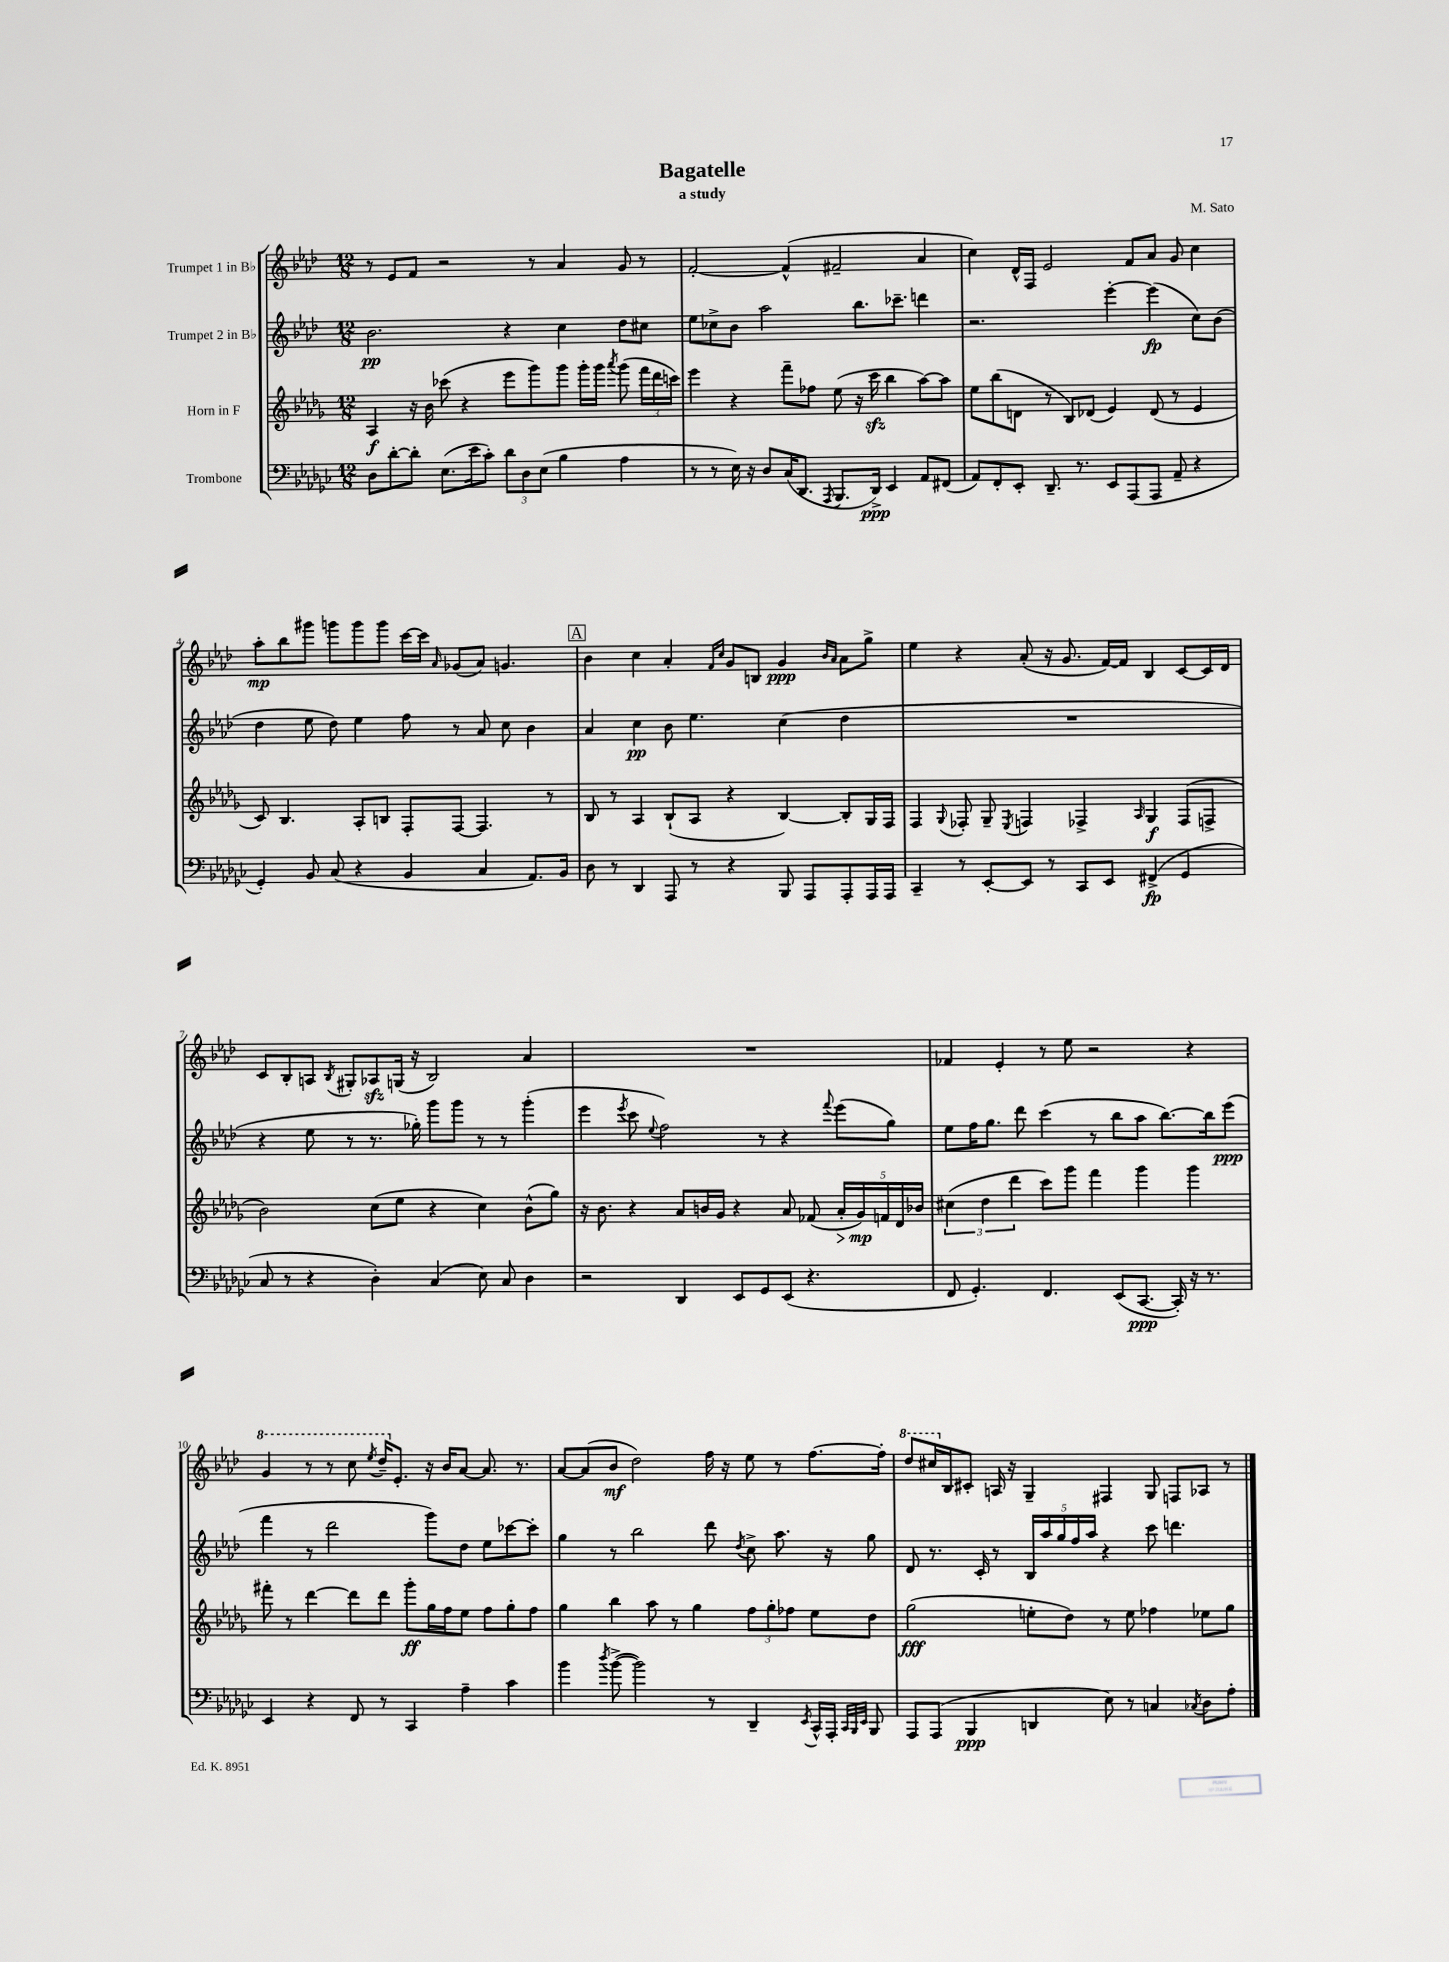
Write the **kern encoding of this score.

**kern	**dynam	**kern	**dynam	**kern	**dynam	**kern	**dynam
*part4	*part4	*part3	*part3	*part2	*part2	*part1	*part1
*staff4	*staff4	*staff3	*staff3	*staff2	*staff2	*staff1	*staff1
*I"Trombone	*	*I"Horn in F	*	*I"Trumpet 2 in B♭	*	*I"Trumpet 1 in B♭	*
*clefF4	*	*clefG2	*	*clefG2	*	*clefG2	*
*k[b-e-a-d-g-c-]	*	*k[b-e-a-d-g-]	*	*k[b-e-a-d-]	*	*k[b-e-a-d-]	*
*M12/8	*	*M12/8	*	*M12/8	*	*M12/8	*
=1	=1	=1	=1	=1	=1	=1	=1
8D-\L	.	4A-/	f	2.b-\	pp	8r	.
[8d-'\	.	.	.	.	.	8e-/L	.
8d-'\J]	.	16r	.	.	.	8f/J	.
.	.	16b-\	.	.	.	.	.
(8.E-\L	.	(8ccc-X\	.	.	.	2r	.
.	.	4r	.	.	.	.	.
16e-\k	.	.	.	.	.	.	.
8c-'\J)	.	.	.	.	.	.	.
12d-\L	.	8eee-\L	.	4r	.	.	.
12D-\	.	.	.	.	.	.	.
.	.	8ggg-\)	.	.	.	8r	.
(12E-\J	.	.	.	.	.	.	.
4B-\	.	8ggg-\J	.	4cc\	.	4a-/	.
.	.	16ggg-'\LL	.	.	.	.	.
.	.	16ggg-\JJ	.	.	.	.	.
.	.	8qaaa-/	.	.	.	.	.
4A-\	.	(8ggg-\	.	8dd-\L	.	8g/	.
.	.	24fff\LL	.	8cc#X\J	.	8r	.
.	.	24ddd-\	.	.	.	.	.
.	.	24cccn\JJ)	.	.	.	.	.
=2	=2	=2	=2	=2	=2	=2	=2
8r	.	4eee-\	.	8ee-\L	.	[2f'/	.
8r	.	.	.	8cc-X^\	.	.	.
16E-\)	.	4r	.	8b-\J	.	.	.
16r	.	.	.	.	.	.	.
8D-/L	.	.	.	2aa-\	.	.	.
(16C-/K	.	8fff~\L	.	.	.	(4f^^/]	.
8.DD-/J	.	.	.	.	.	.	.
.	.	8ff-X\J	.	.	.	.	.
8qAAA-/	.	.	.	.	.	.	.
8.BBB-/L	.	(8ee-\	.	.	.	2f#X~/	.
.	.	16r	.	8.bb-\L	.	.	.
16DD-^/Jk)	ppp	16ccczz\	.	.	.	.	.
4EE-/	.	4bb-\	.	.	.	.	.
.	.	.	.	8.ccc-X~\J	.	.	.
8AA-/L	.	[8aa-\L)	.	4dddn\	.	4a-/	.
(8FF#X/J	.	8aa-\J]	.	.	.	.	.
=3	=3	=3	=3	=3	=3	=3	=3
8AA-/L)	.	8ee-\L	.	2.r	.	4cc\)	.
8FF'/	.	(8bb-\	.	.	.	.	.
8EE-'/J	.	8dn\J	.	.	.	16d-^^/LL	.
.	.	.	.	.	.	16F/JJ	.
8.DD-~/	.	8r	.	.	.	2e-/	.
.	.	8B-/L)	.	.	.	.	.
8.r	.	.	.	.	.	.	.
.	.	(8d-X/J	.	.	.	.	.
8EE-/L	.	4e-/)	.	[4eee-'\	.	.	.
(8AAA-/	.	.	.	.	.	8f/L	.
8AAA-/J	.	(8d-/	.	(4eee-\]	fp	8a-/J	.
8AA-~/	.	8r	.	.	.	8g/	.
4r	.	4e-/	.	8cc\L)	.	4cc\	.
.	.	.	.	(8b-\J	.	.	.
!!LO:LB:g=z
=4	=4	=4	=4	=4	=4	=4	=4
4GG-'/)	.	8c/)	.	4dd-\	.	8aa-'\L	mp
.	.	4.B-/	.	.	.	8bb-\	.
8BB-/	.	.	.	8ee-\	.	8ggg#X\J	.
(8C-/	.	.	.	8dd-\)	.	8gggn\L	.
4r	.	8A-'/L	.	4ee-\	.	8ggg\	.
.	.	8Bn/J	.	.	.	8ggg\J	.
4BB-/	.	8F'/L	.	8ff\	.	[16ccc\LL	.
.	.	.	.	.	.	16ccc\JJ]	.
.	.	.	.	.	.	16qqa-/	.
.	.	[8F/J	.	8r	.	(8g-X/L	.
4C-/	.	4.F/]	.	8a-/	.	8a-/J)	.
.	.	.	.	8cc\	.	4.gn/	.
8.AA-/L)	.	.	.	4b-\	.	.	.
.	.	8r	.	.	.	.	.
16BB-/Jk	.	.	.	.	.	.	.
!!LO:REH:place=s1:t=A
=5	=5	=5	=5	=5	=5	=5	=5
8D-\	.	8B-/	.	4a-/	.	4b-\	.
8r	.	8r	.	.	.	.	.
4DD-/	.	4A-/	.	4cc\	pp	4cc\	.
8AAA-/	.	(8B-`/L	.	8b-\	.	4a-'/	.
8r	.	8A-/J	.	4.ee-\	.	.	.
.	.	.	.	.	.	16qqf/LL	.
.	.	.	.	.	.	16qqcc/JJ	.
4r	.	4r	.	.	.	8g/L	.
.	.	.	.	.	.	8Bn/J	.
8BBB-/	.	[4B-/)	.	(4cc\	.	4g/	ppp
8AAA-/L	.	.	.	.	.	.	.
.	.	.	.	.	.	16qqb-/LL	.
.	.	.	.	.	.	16qqa-/JJ	.
8AAA-'/	.	8B-'/L]	.	4dd-\	.	8a-\L	.
16AAA-/L	.	16G-/L	.	.	.	8gg^\J	.
16AAA-/JJ	.	16F/JJ	.	.	.	.	.
=6	=6	=6	=6	=6	=6	=6	=6
4CC-~/	.	4F/	.	1.r	.	4ee-\	.
.	.	8qqG-/	.	.	.	.	.
8r	.	8F-X'/	.	.	.	4r	.
[8EE-'/L	.	8G-~/	.	.	.	.	.
.	.	8qE-/	.	.	.	.	.
8EE-/J]	.	4Fn/	.	.	.	(8a-'/	.
8r	.	.	.	.	.	16r	.
.	.	.	.	.	.	8.g/	.
8CC-/L	.	4F-X^/	.	.	.	.	.
8EE-/J	.	.	.	.	.	[16f/LL)	.
.	.	.	.	.	.	16f/JJ]	.
.	.	16qqA-/	.	.	.	.	.
(4FF#X^/	fp	4G-/	f	.	.	4B-/	.
4GG-/	.	(8F-/L	.	.	.	[8c/L	.
.	.	8Fn^/J	.	.	.	16c/L]	.
.	.	.	.	.	.	16d-/JJ	.
!!LO:LB:g=z
=7	=7	=7	=7	=7	=7	=7	=7
8C-/	.	2b-\)	.	4r	.	8c/L	.
8r	.	.	.	.	.	8B-'/	.
4r	.	.	.	8ee-\	.	8An/J	.
.	.	.	.	.	.	8qB-/	.
.	.	.	.	8r	.	8G#X'/L	.
4D-'\)	.	(8cc\L	.	8.r	.	8A-Xzz/	.
.	.	8ee-\J	.	.	.	(16Gn/Jk	.
.	.	.	.	16gg-X'\)	.	16r	.
(4C-/	.	4r	.	8ggg\L	.	2B-/)	.
.	.	.	.	8ggg\J	.	.	.
8E-\)	.	4cc\)	.	8r	.	.	.
8C-/	.	.	.	8r	.	.	.
4D-\	.	(8b-^^\L	.	(4ggg'\	.	4a-/	.
.	.	8gg-\J)	.	.	.	.	.
=8	=8	=8	=8	=8	=8	=8	=8
2r	.	16r	.	4eee-\	.	1.r	.
.	.	8.b-\	.	.	.	.	.
.	.	.	.	8qeee-/	.	.	.
.	.	4r	.	8ccc\	.	.	.
.	.	.	.	8qqee-/	.	.	.
.	.	.	.	2ff\)	.	.	.
4DD-/	.	8a-/L	.	.	.	.	.
.	.	16bn/L	.	.	.	.	.
.	.	16g-/JJ	.	.	.	.	.
8EE-/L	.	4r	.	.	.	.	.
8GG-/	.	.	.	8r	.	.	.
(8EE-/J	.	8a-/	.	4r	.	.	.
4.r	.	(8f-X/	.	.	.	.	.
.	.	.	.	8qqfff/	.	.	.
!	!	!	!LO:HP:b	!	!	!	!
.	.	20a-'/LL	>	(8eee-\L	.	.	.
.	.	20g-/)	mp	.	.	.	.
.	.	20fn/	]	.	.	.	.
.	.	.	.	8gg\J)	.	.	.
.	.	20d-/	.	.	.	.	.
.	.	20b-X/JJ	.	.	.	.	.
=9	=9	=9	=9	=9	=9	=9	=9
8FF/	.	(6cc#X\	.	8ee-\L	.	4f-X/	.
4.GG-'/)	.	.	.	16ff\K	.	.	.
.	.	6dd-\	.	.	.	.	.
.	.	.	.	8.gg\J	.	.	.
.	.	.	.	.	.	4e-'/	.
.	.	6ddd-\	.	.	.	.	.
.	.	.	.	8ddd-\	.	.	.
4.FF/	.	8ccc\L)	.	(4ccc\	.	8r	.
.	.	8ggg-\J	.	.	.	8ee-\	.
.	.	4fff\	.	8r	.	2r	.
(8EE-/L	.	.	.	8bb-\L	.	.	.
[8.CC-/J	ppp	4ggg-\	.	8aa-\J	.	.	.
.	.	.	.	[8.bb-\L)	.	.	.
16CC-'/])	.	.	.	.	.	.	.
16r	.	4ggg-\	.	.	.	4r	.
8.r	.	.	.	16bb-\k]	.	.	.
.	.	.	.	(8eee-\J	ppp	.	.
!!LO:LB:g=z
=10	=10	=10	=10	=10	=10	=10	=10
*	*	*	*	*	*	*8va	*
4EE-/	.	8fff#X'\	.	4fff\	.	4gg/	.
.	.	8r	.	.	.	.	.
4r	.	[4ddd-\	.	8r	.	8r	.
.	.	.	.	2ddd-\	.	8r	.
8FF/	.	8ddd-\L]	.	.	.	8ccc\	.
.	.	.	.	.	.	8qeee-/	.
8r	.	8ddd-\J	.	.	.	16ddd-~/KL	.
*	*	*	*	*	*	*X8va	*
.	.	.	.	.	.	8.e-'/J	.
4CC-/	.	8ggg-'\L	ff	.	.	.	.
.	.	16gg-\L	.	8ggg\L)	.	16r	.
.	.	16ff\J	.	.	.	16b-/KL	.
4A-~\	.	8ee-\J	.	8dd-\J	.	[8a-/J	.
.	.	8ff\L	.	8ee-\L	.	8.a-/]	.
4c-\	.	8gg-'\	.	[8ccc-X\	.	.	.
.	.	.	.	.	.	8.r	.
.	.	8ff\J	.	8ccc-'\J]	.	.	.
=11	=11	=11	=11	=11	=11	=11	=11
4b-\	.	4gg-\	.	4gg\	.	[8a-/L	.
.	.	.	.	.	.	(8a-/]	.
8qdd-/	.	.	.	.	.	.	.
([8b-^\	.	4bb-\	.	8r	.	8b-/J	mf
2b-\])	.	.	.	2bb-\	.	2dd-\)	.
.	.	8aa-\	.	.	.	.	.
.	.	8r	.	.	.	.	.
.	.	4gg-\	.	.	.	.	.
8r	.	.	.	8ddd-\	.	16ff\	.
.	.	.	.	.	.	16r	.
.	.	.	.	8qdd-/	.	.	.
4DD-~/	.	12ff\L	.	8cc^\	.	8ee-\	.
.	.	12gg-'\	.	.	.	.	.
.	.	.	.	8.aa-\	.	8r	.
.	.	12ff-X\J	.	.	.	.	.
8qEE-/	.	.	.	.	.	.	.
16CC-^^/LL	.	8ee-\L	.	.	.	[8.ff\L	.
16AAA-'/JJ	.	.	.	16r	.	.	.
32qqCC-/LLL	.	.	.	.	.	.	.
32qqBBB-/	.	.	.	.	.	.	.
32qqEE-/JJJ	.	.	.	.	.	.	.
8BBB-/	.	8dd-\J	.	8gg\	.	.	.
.	.	.	.	.	.	16ff'\Jk]	.
=12	=12	=12	=12	=12	=12	=12	=12
*	*	*	*	*	*	*8va	*
8AAA-/L	.	(2gg-\	fff	8d-/	.	8ddd-/L	.
(8AAA-/J	.	.	.	8.r	.	16ccc#X/L	.
*	*	*	*	*	*	*X8va	*
.	.	.	.	.	.	16B-/J	.
4BBB-/	ppp	.	.	.	.	8c#X'/J	.
.	.	.	.	16c'/	.	.	.
.	.	.	.	8r	.	16An/	.
.	.	.	.	.	.	16r	.
4DDn/	.	8een'\L	.	20B-/LL	.	4G~/	.
.	.	.	.	20aa-/	.	.	.
.	.	.	.	20gg/	.	.	.
.	.	8dd-\J)	.	.	.	.	.
.	.	.	.	20ff/	.	.	.
.	.	.	.	20aa-/JJ	.	.	.
8E-\)	.	8r	.	4r	.	4F#X/	.
8r	.	8ee\	.	.	.	.	.
4Cn/	.	4ff-X\	.	8ccc\	.	8G/	.
.	.	.	.	4.dddn\	.	8Fn/L	.
8qC-X/	.	.	.	.	.	.	.
8D-\L	.	8ee-X\L	.	.	.	8A-X/J	.
8A-'\J	.	8gg-\J	.	.	.	8r	.
==	==	==	==	==	==	==	==
*-	*-	*-	*-	*-	*-	*-	*-
